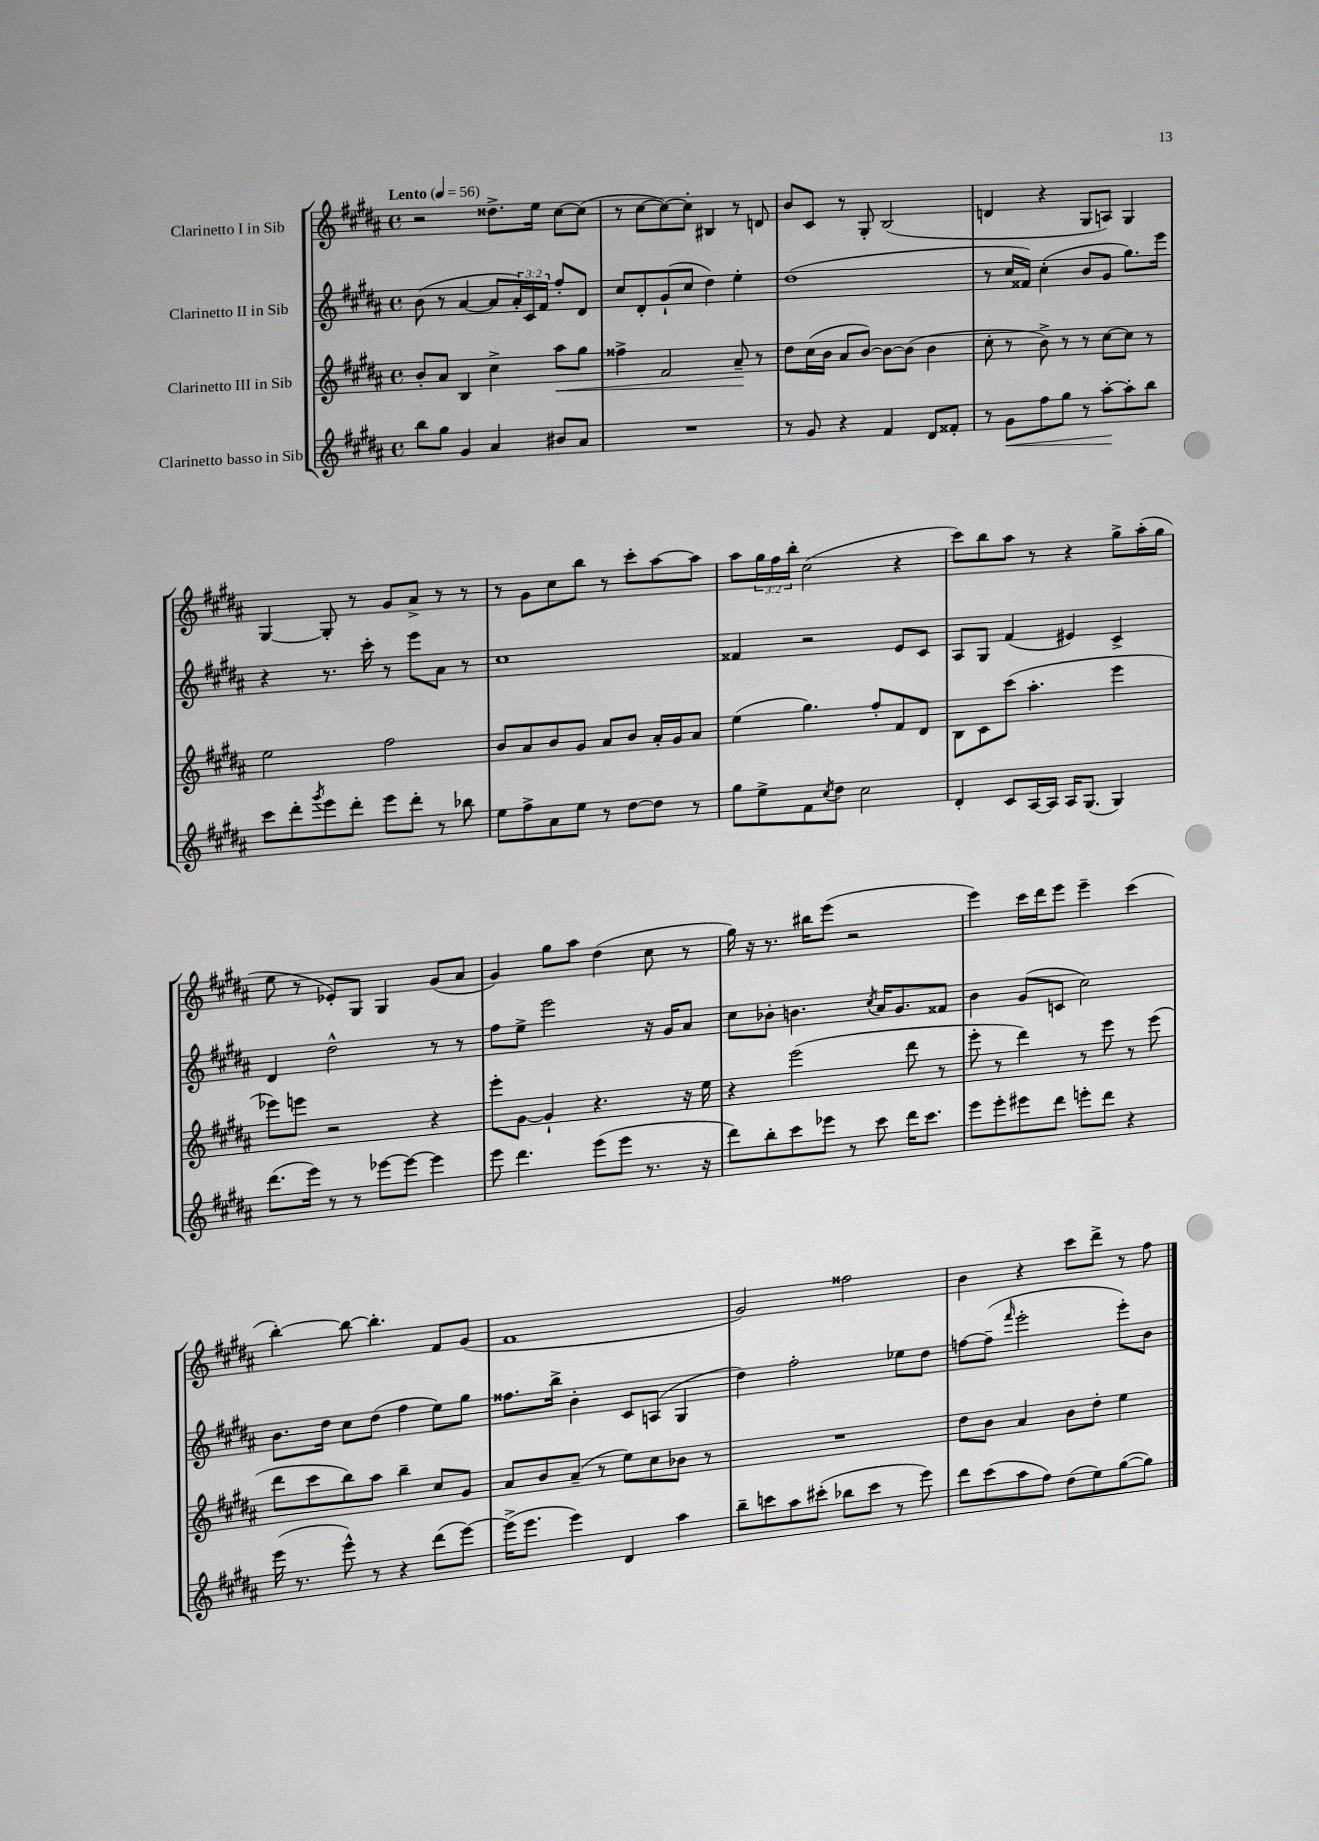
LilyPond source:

<<
\new StaffGroup <<
\new Staff = "s0" \with { instrumentName = "Clarinetto I in Sib" } {
    \clef treble \key b \major \defaultTimeSignature \time 4/4 \override Staff.TupletNumber.text = #tuplet-number::calc-fraction-text \tempo "Lento" 4 = 56
    r2 disis''8.-> e''16 cis''8~ cis''8( |
    r8 cis''8~ cis''8~) cis''8-. bis4 r8 d'8 |
    b'8 cis'8 r8 gis8-. b2( |
    d'4 r4 gis8 a8) gis4 |
    gis4~ gis8-. r8 gis'8 ais'8-> r8 r8 |
    r8 gis'8 cis''8 b''8 r8 cis'''8-. ais''8~ ais''8 |
    ais''8 \tuplet 3/2 { gis''16 fis''16 b''16-. } cis''2( r4 |
    cis'''8) b''8 ais''8 r8 r4 gis''8-> ais''16-.( gis''16 |
    e''8 r8 ees'8-.) gis8 gis4 gis'8( ais'8 |
    gis'4) gis''8 ais''8 dis''4( cis''8 r8 |
    gis''16) r16 r8. bis''16 e'''8( r2 |
    e'''4) cis'''16 dis'''16 e'''8 e'''4-- cis'''4( |
    b''4~-.) b''8~ b''4.-. fis'8 gis'8( |
    fis'1 |
    gis'2) fisis''2 |
    b'4 r4 cis'''8 dis'''8-> r8 fis''8 \bar "|." |
}
\new Staff = "s1" \with { instrumentName = "Clarinetto II in Sib" } {
    \clef treble \key b \major \defaultTimeSignature \time 4/4 \override Staff.TupletNumber.text = #tuplet-number::calc-fraction-text
    b'8( r8 ais'4~ ais'8 \tuplet 3/2 { ais'16-.) cis'16 fis'16 } fis''8-. dis'8 |
    cis''8 dis'8-. gis'8-!( cis''8 dis''4) e''4-. |
    dis''1( |
    r8 cis''16 fisis'16) cis''4-.( b'8 gis'8 gis''8.) e'''16 |
    r4 r8. cis'''16-. r8 e'''8 ais'8 r8 |
    cis''1 |
    fisis'4 r2 e'8 cis'8 |
    ais8 gis8 fis'4( eis'4) cis'4-> |
    dis'4 dis''2-^ r8 r8 |
    fis''8 e''8-> e'''2 r16 gis'16 ais'8 |
    cis''8 bes'8-. b'4. \acciaccatura { cis''8 } ais'16 gis'8. fisis'8 |
    b'4 gis'8( c'8 cis''2) |
    b'8. dis''16 cis''8 dis''8( fis''4 e''8) gis''8 |
    fisis''8. b''16-> b'4-. cis'8 a8( gis4 |
    dis''4) fis''2-. ees''8 dis''8 |
    f''8~ f''8--( \grace { fis'''16 } e'''2-. e'''8-.) b'8 \bar "|." |
}
\new Staff = "s2" \with { instrumentName = "Clarinetto III in Sib" } {
    \clef treble \key b \major \defaultTimeSignature \time 4/4
    b'8-. ais'8 b4 cis''4-> ais''8\< gis''8 |
    fisis''4-> fis'2 ais'8--\! r8 |
    dis''8 cis''16( b'16 ais'8 b'8~) b'8~ b'8( b'4 |
    cis''8-. r8 b'8->) r8 r8 cis''8~ cis''8 r8 |
    e''2 fis''2 |
    b'8 ais'8 b'8 gis'8 ais'8 b'8 ais'16-. gis'16 ais'8 |
    e''4( gis''4.) fis''8-. fis'8 dis'8 |
    b8 cis'8 cis'''8( ais''4.-. e'''4 |
    ees'''8) e'''8 r2 r4 |
    e'''8-. gis'8~ gis'4-! r4. r16 e''16 |
    r4 e'''2( dis'''8 r8 |
    e'''8-. r8 dis'''4) r8 e'''8 r8 e'''8( |
    dis'''8 cis'''8 b''8) ais''8 b''4-- cis''8 gis'8 |
    ais'8 b'8 ais'8--( r8 e''8) cis''8 bes'8 r8 |
    R1 |
    dis''8 b'8 ais'4 b'8 dis''8-. e''4 \bar "|." |
}
\new Staff = "s3" \with { instrumentName = "Clarinetto basso in Sib" } {
    \clef treble \key b \major \defaultTimeSignature \time 4/4
    b''8 gis''8 gis'4 ais'4 bis'8 ais'8 |
    R1 |
    r8 gis'8 r4 fis'4 dis'8 fisis'8-. |
    r8 gis'8\< fis''8 gis''8 r8 ais''8~-.\! ais''8-. b''8 |
    cis'''8 dis'''8-. \acciaccatura { gis'''8 } e'''8 dis'''8-. e'''8 dis'''8-. r8 bes''8 |
    e''8 fis''8-> ais'8 e''8 r8 dis''8~ dis''8 r8 |
    gis''8 e''8-> fis'8 \acciaccatura { cis''8 } dis''8 cis''2 |
    dis'4-. cis'8 ais16~ ais16 ais16 gis8.( gis4) |
    dis'''8.( e'''16) r8 r8 ees'''8~ ees'''8~ ees'''4 |
    e'''8 dis'''4. e'''8( e'''8 r8. r16 |
    dis'''8) b''8-. cis'''8 ees'''8 r8 cis'''8 dis'''16 cis'''8. |
    e'''8 e'''8-. eis'''8 dis'''8 e'''8-. dis'''8 r4 |
    e'''16( r8. e'''8-^) r8 r4 dis'''8( e'''8~) |
    e'''16->( e'''8. e'''4) dis'4 ais''4 |
    b''8-- c'''8 ais''8 cis'''8-.( bes''8 cis'''8 r8 e'''8) |
    dis'''8 cis'''8( ais''8 fis''8) dis''8( e''8) gis''8~( gis''8) \bar "|." |
}
>>
>>
\layout { \context { \Score \remove "Bar_number_engraver" } }
